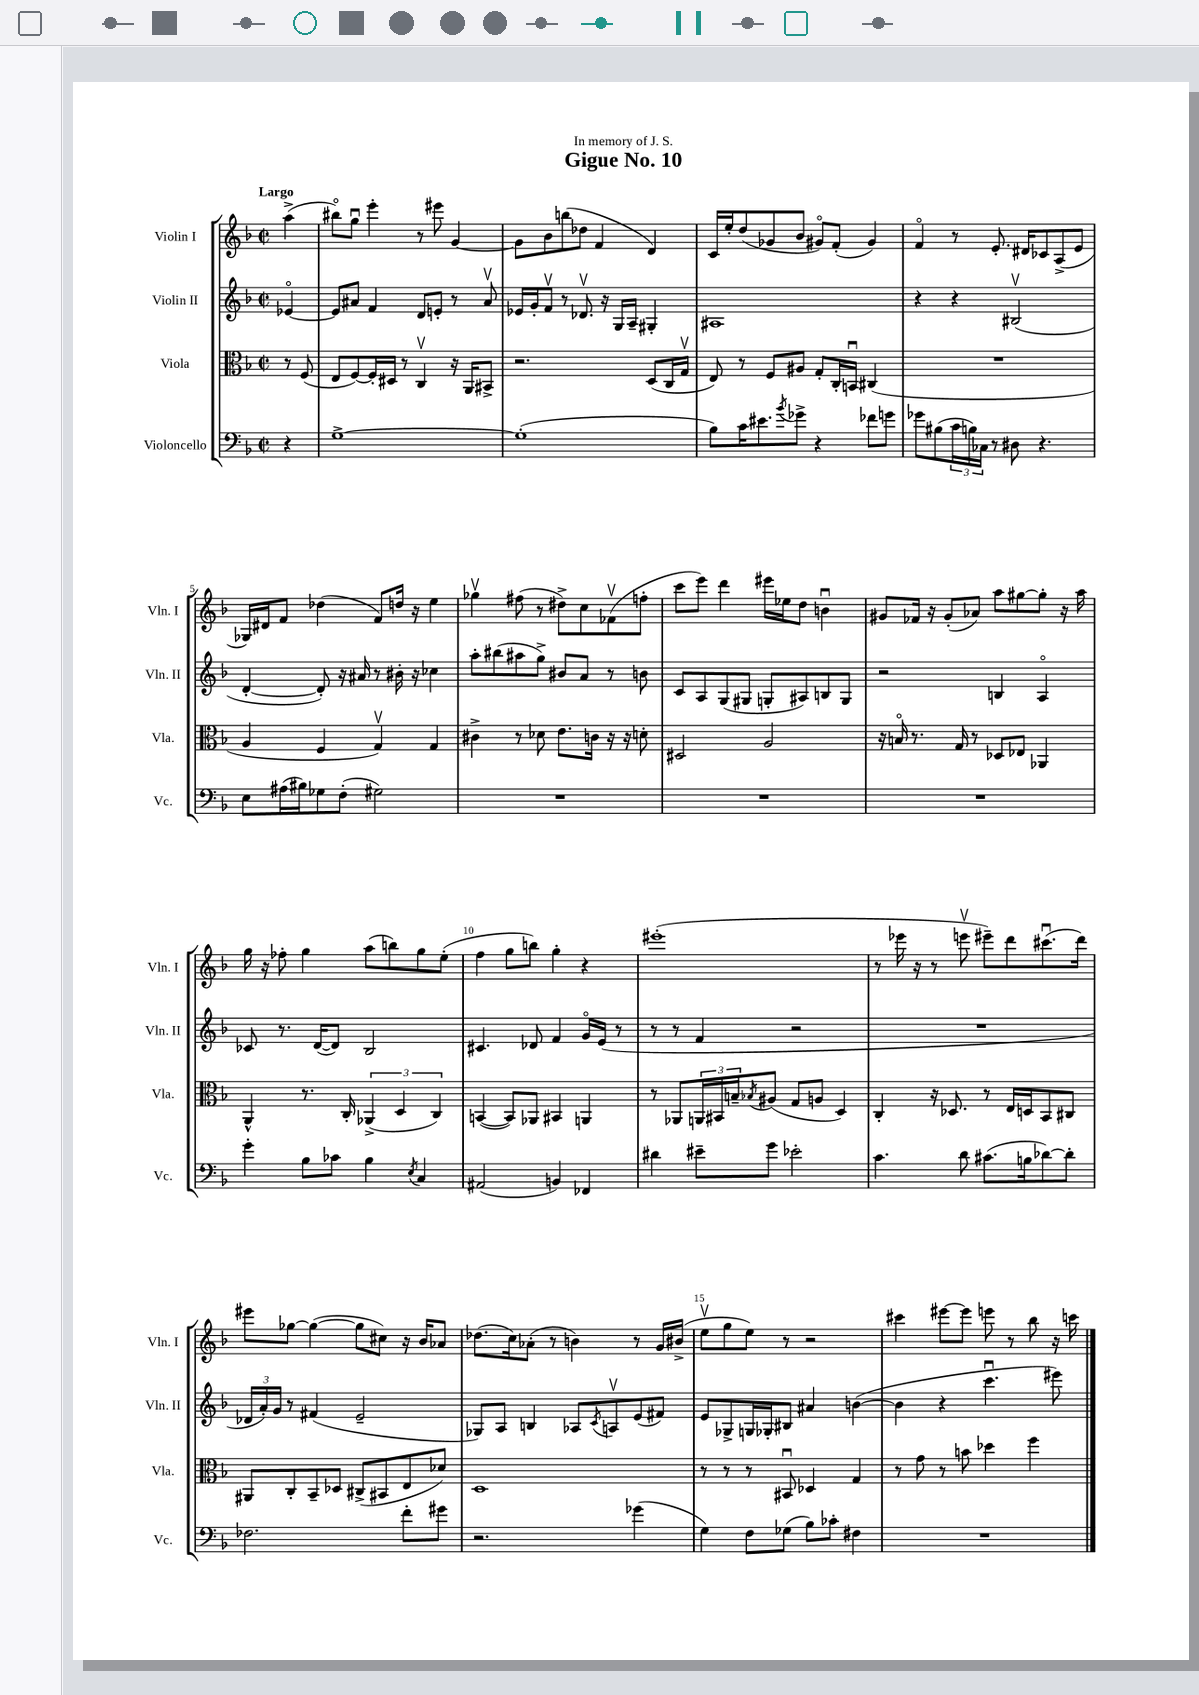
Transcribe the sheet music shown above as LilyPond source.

\header { title = "Gigue No. 10" dedication = "In memory of J. S." }
<<
\new StaffGroup <<
\new Staff = "s0" \with { instrumentName = "Violin I" shortInstrumentName = "Vln. I" } {
    \clef treble \key f \major \defaultTimeSignature \time 2/2 \partial 4 \tempo "Largo"
    a''4->( |
    bis''8\flageolet) g''8\downbow e'''4-. r8 eis'''8 g'4~ |
    g'8 bes'8 b''8( des''8 f'4 d'4) |
    c'16 e''16-. d''8( ges'8 bes'8 gis'8\flageolet) f'8-.( gis'4) |
    f'4\flageolet r8 e'8.-. dis'16 ces'8 a8->( e'8 |
    ges16) dis'16 f'8 des''4( f'8) d''16 r16 e''4 |
    ges''4\upbow fis''8( r8 dis''8->) c''8 fes'8\upbow( f''8-. |
    c'''8 e'''8) d'''4 eis'''16 ees''16 d''8 b'4\downbow |
    gis'8 fes'16 r16 gis'8-.( aes'8) a''8 gis''8~ gis''8-. r16 a''16 |
    g''16 r16 fes''8-. g''4 a''8( b''8) g''8 e''8-.( |
    f''4 g''8 b''8) g''4-. r4 |
    eis'''1-.( |
    r8 ees'''16 r16 r8 e'''8\upbow eis'''8--) d'''8 cis'''8.\downbow( d'''16) |
    eis'''8 ges''8~ ges''4~( ges''8 cis''8) r16 bes'16 aes'8 |
    des''8.( c''16) aes'8-.( r8 b'4) r8 g'16 bis'16->( |
    e''8\upbow g''8 e''8) r8 r2 |
    cis'''4 eis'''8~ eis'''8 e'''8 r8 bes''8 r16 c'''16 \bar "|." |
}
\new Staff = "s1" \with { instrumentName = "Violin II" shortInstrumentName = "Vln. II" } {
    \clef treble \key f \major \defaultTimeSignature \time 2/2 \partial 4
    ees'4~\flageolet |
    ees'8 ais'8 f'4 d'8 e'8-. r8 ais'8\upbow |
    ees'16 g'16-. f'8\upbow r8 des'8.\upbow r16 g16 a16-- gis4-. |
    ais1 |
    r4 r4 bis2\upbow( |
    d'4~-. d'8-.) r16 ais'16 r8 bis'16-. r16 ces''4 |
    a''8-. bis''8( ais''8 g''8->) bis'8 a'8 r8 b'8 |
    c'8 a8 g8( gis8 g8-. ais8) b8 g8 |
    r2 b4 a4\flageolet |
    ces'8 r8. d'16~( d'8) bes2 |
    cis'4. des'8 f'4 g'16\flageolet e'16( r8 |
    r8 r8 f'4 r2 |
    R1 |
    \tuplet 3/2 { des'16 a'16-.) g'16 } r8 fis'4( e'2-- |
    ges8) a8 b4 aes8 \acciaccatura { c'8 } a8\upbow e'8( fis'8) |
    e'8 ges8-> g16 ges16-. bis8 ais'4 b'4~( |
    b'4 r4 c'''4.\downbow eis'''8) \bar "|." |
}
\new Staff = "s2" \with { instrumentName = "Viola" shortInstrumentName = "Vla." } {
    \clef alto \key f \major \defaultTimeSignature \time 2/2 \partial 4
    r8 f8( |
    e8 f8~) f16-. dis16 r8 c4\upbow r16 a,16 bis,8-> |
    r2. d8( c16 g16\upbow |
    e8) r8 f8 ais8 g8-. c16-. b,16\downbow cis4( |
    R1 |
    a4 f4 g4\upbow) g4 |
    cis'4-> r8 des'8 e'8. c'16 r16 r16 d'8-. |
    dis2 a2 |
    r16 b16\flageolet r8. g16 r8 des8 ees8 aes,4 |
    a,4-^ r8. c16-. \tuplet 3/2 { aes,4->( d4 c4) } |
    b,4~( b,8) aes,8 bis,4 a,4 |
    r8 aes,8 \tuplet 3/2 { a,16 bis,16 b16-- } \acciaccatura { bes8 } ais8( g8 a8 d4) |
    c4-. r16 des8. r8 e16 d16 bes,8 cis8 |
    ais,8 c8-. bes,8-- des8 cis8->( bis,8 e8 des'8) |
    d1 |
    r8 r8 r8 bis,8\downbow des4 g4 |
    r8 g'8 r8 b'8 des''4 f''4 \bar "|." |
}
\new Staff = "s3" \with { instrumentName = "Violoncello" shortInstrumentName = "Vc." } {
    \clef bass \key f \major \defaultTimeSignature \time 2/2 \partial 4
    r4 |
    g1~-> |
    g1-.( |
    bes8) c'16 eis'8. \acciaccatura { bes'8 } ges'8-> r4 fes'8 g'8 |
    ges'8 bis8( \tuplet 3/2 { c'16 b16) ces16 } r8 dis8 r4. |
    e8 ais16( bis16) ges8 f8-.( gis2) |
    R1 |
    R1 |
    R1 |
    g'4-. bes8 ces'8 bes4 \acciaccatura { e8 } c4 |
    ais,2( b,4) fes,4 |
    dis'4 eis'8-- g'8 ees'2-. |
    c'4. d'8 cis'8.( b16 des'8~) des'8-. |
    fes2. f'8-. gis'8 |
    r2. ges'4( |
    g4) f8 ges8( bes8) ces'8-. fis4 |
    R1 \bar "|." |
}
>>
>>
\layout { \context { \Score \override BarNumber.break-visibility = ##(#f #t #t) barNumberVisibility = #(every-nth-bar-number-visible 5) } }
